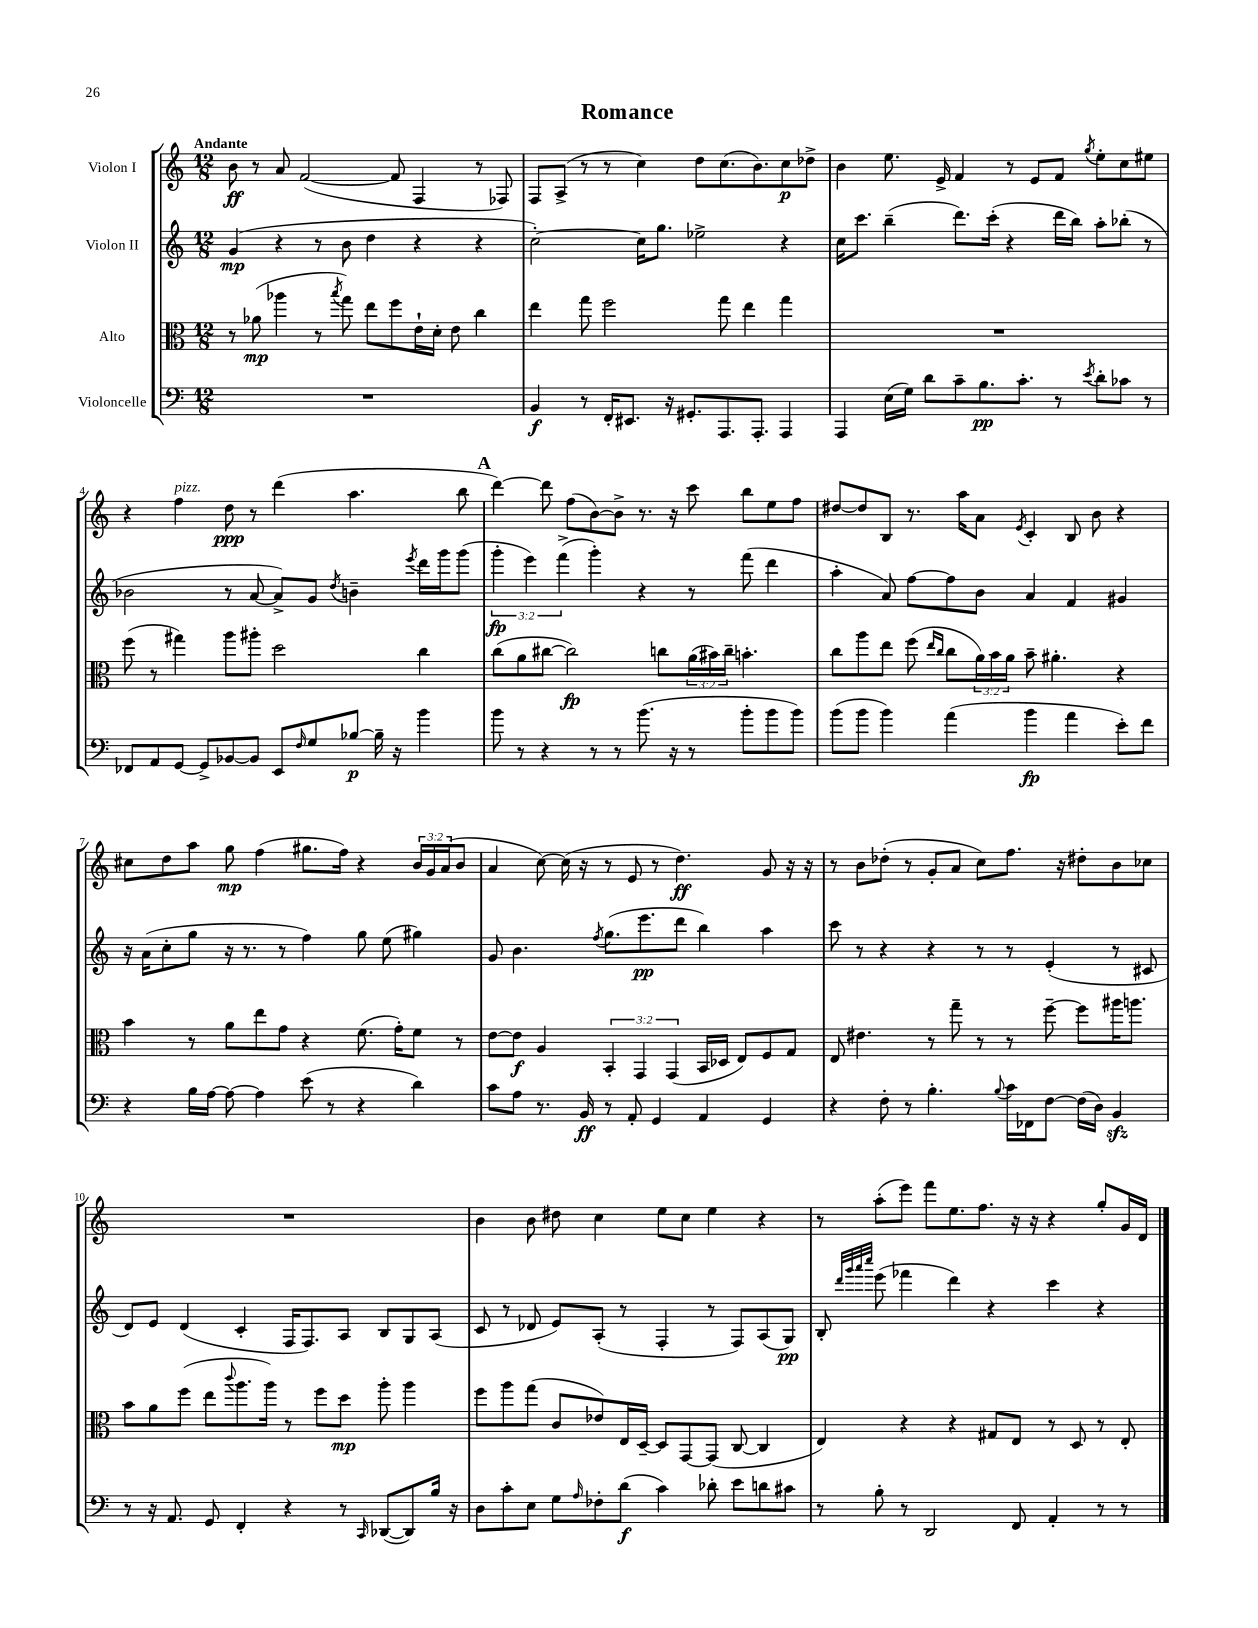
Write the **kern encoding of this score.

**kern	**kern	**kern	**kern
*staff4	*staff3	*staff2	*staff1
*clefF4	*clefC3	*clefG2	*clefG2
*k[]	*k[]	*k[]	*k[]
*M12/8	*M12/8	*M12/8	*M12/8
1.r	8r	(4g	8b
.	(8a-	.	8r
.	4aa-	4r	8a
.	.	.	([2f
.	8r	8r	.
.	8qbb	.	.
.	8gg)	8b	.
.	8ee	4dd	.
.	8ff	.	8f]
.	16e`	4r	4F
.	16d'	.	.
.	8e	.	.
.	4cc	4r	8r
.	.	.	8F-)
=	=	=	=
4BB	4ee	[2cc')	8F
.	.	.	(8A^
8r	8gg	.	8r
16FF'	2ff	.	8r
8.EE#	.	.	.
.	.	16cc]	4cc)
.	.	8.gg	.
16r	.	.	.
8.GG#'	.	.	.
.	.	2ee-^	8dd
8.AAA	8gg	.	(8.cc
.	4ee	.	.
8.AAA'	.	.	8.b)
4AAA	4gg	4r	8cc
.	.	.	8dd-^
=	=	=	=
4AAA	1.r	16cc	4b
.	.	8.ccc	.
(16E	.	(4bb~	8.ee
16G)	.	.	.
8d	.	.	.
.	.	.	16e^
8c~	.	8.ddd)	4f
8.B	.	.	.
.	.	(16ccc'	.
.	.	4r	8r
8.c'	.	.	.
.	.	.	8e
8r	.	16ddd	8f
.	.	16bb)	.
8qe	.	.	8qgg
8d'	.	8aa'	8ee'
8c-	.	(8bb-'	8cc
8r	.	8r	8ee#
=	=	=	=
8FF-	(8ff	2b-	4r
8AA	8r	.	.
[8GG	4gg#)	.	4ff
8GG^]	.	.	.
[8BB-	8aa	8r	8dd
8BB-]	8aa#'	[8a	8r
8EE	2dd	8a^])	(4ddd
16qqF	.	.	.
8G	.	8g	.
.	.	8qdd	.
[8B-	.	4b~	4.aa
16B-~]	.	.	.
16r	.	.	.
.	.	8qeee	.
4b	4cc	16ddd	.
.	.	16ggg	.
.	.	(8ggg	8bb
=	=	=	=
8b	(8cc	6ggg'	[4ddd)
8r	8a	.	.
.	.	6eee)	.
4r	[8cc#	.	8ddd]
.	.	(6fff^	.
.	2cc#])	.	(8ff
8r	.	4ggg')	[8b)
8r	.	.	8b^]
(8.b	.	4r	8.r
.	8cc	.	.
16r	.	.	16r
8r	(24a	8r	8ccc
.	24b#)	.	.
.	24cc~	.	.
8b'	4.b'	(8fff	8bb
8b	.	4ddd	8ee
8b)	.	.	8ff
=	=	=	=
(8b	8cc	4aa'	[8dd#
8b	8aa	.	8dd#]
4b)	8ee	8a)	8B
.	(8ff	[8ff	8.r
.	16qqee	.	.
.	16qqcc	.	.
(4a	8cc	8ff]	.
.	.	.	16aa
.	24a)	8b	8a
.	24b	.	.
.	24a	.	.
.	.	.	8qe
4b	8b~	4a	4c'
.	4.a#'	.	.
4a	.	4f	8B
.	.	.	8b
8e')	4r	4g#	4r
8f	.	.	.
=	=	=	=
4r	4b	16r	8cc#
.	.	(16a	.
.	.	8cc'	8dd
16B	8r	8gg	8aa
[16A	.	.	.
8A_	8a	16r	8gg
.	.	8.r	.
4A]	8ee	.	(4ff
.	8g	8r	.
(8e	4r	4ff)	8.gg#
8r	.	.	.
.	.	.	16ff)
4r	(8.f	8gg	4r
.	.	(8ee	.
.	16g')	.	.
4d)	8f	4gg#)	24b
.	.	.	24g
.	.	.	(24a
.	8r	.	8b
=	=	=	=
8c	[8e	8g	4a
8A	8e]	4.b	.
8.r	4A	.	[8cc)
.	.	.	(16cc]
16BB	.	.	16r
.	.	8qff	.
8r	6BB'	(8.gg	8r
8AA'	.	.	8e
.	6GG	.	.
.	.	8.eee	.
4GG	.	.	8r
.	(6GG	.	.
.	.	8ddd	4.dd)
4AA	16BB	4bb)	.
.	16D-	.	.
.	8E)	.	.
4GG	8F	4aa	8g
.	8G	.	16r
.	.	.	16r
=	=	=	=
4r	8E	8ccc	8r
.	4.e#	8r	8b
8F'	.	4r	(8dd-'
8r	.	.	8r
4.B'	8r	4r	8g'
.	8gg~	.	8a
.	8r	8r	8cc)
8qqB	.	.	.
16c	8r	8r	8.ff
16FF-	.	.	.
[8F	[8ff~	(4e'	.
.	.	.	16r
(16F]	8ff]	.	8dd#'
16D)	.	.	.
4BB	16aa#	8r	8b
.	8.aa	.	.
.	.	8c#	8cc-
=	=	=	=
8r	8b	8d)	1.r
16r	8a	8e	.
8.AA	.	.	.
.	(8ff	(4d	.
8GG	8ee	.	.
.	8qqccc	.	.
4FF'	8.aa	4c'	.
.	16aa)	.	.
4r	8r	16F	.
.	.	8.F)	.
.	8ff	.	.
8r	8dd	8A	.
16qqCC	.	.	.
([8DD-	8aa'	8B	.
8DD-])	4aa	8G	.
16B	.	(8A	.
16r	.	.	.
=	=	=	=
8D	8ff	8c	4b
8c'	8aa	8r	.
8E	(8gg	8d-	8b
8G	8c	8e)	8dd#
16qqA	.	.	.
8F-'	8e-)	(8A'	4cc
(8d	16E	8r	.
.	[16D~	.	.
4c)	8D]	4F'	8ee
.	[8GG	.	8cc
8d-'	(8GG]	8r	4ee
8e	[8C	8F)	.
8d	4C]	(8A	4r
8c#	.	8G)	.
=	=	=	=
8r	4E)	8B'	8r
.	.	32qqddd	.
.	.	32qqggg	.
.	.	32qqaaa	.
.	.	32qqcccc	.
8B'	.	(8eee	(8aa'
8r	4r	4fff-	8eee)
2DD	.	.	8fff
.	4r	4ddd)	8.ee
.	.	.	8.ff
.	8G#	4r	.
8FF	8E	.	16r
.	.	.	16r
4AA'	8r	4ccc	4r
.	8D	.	.
8r	8r	4r	8gg'
8r	8E'	.	16g
.	.	.	16d
==	==	==	==
*-	*-	*-	*-
